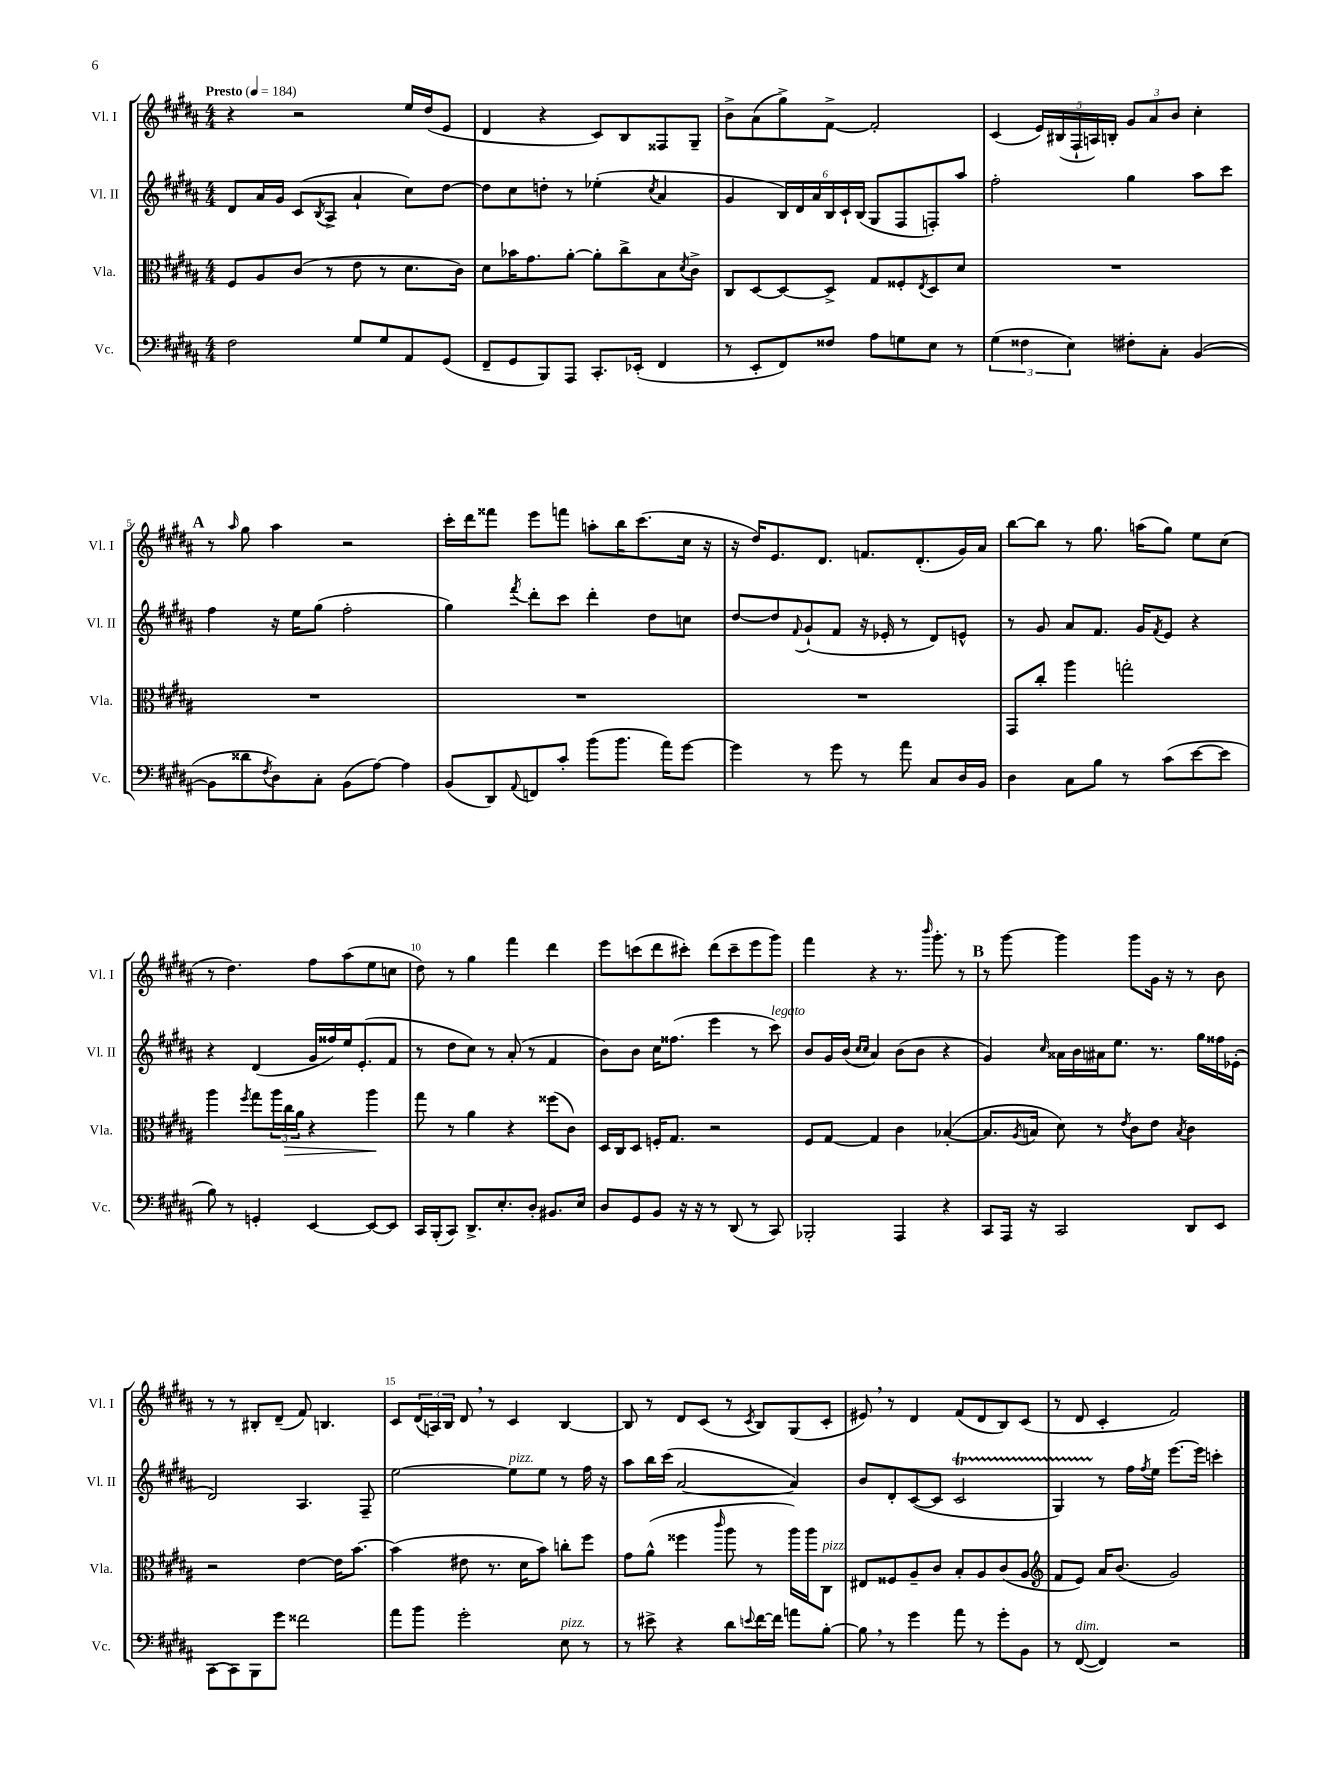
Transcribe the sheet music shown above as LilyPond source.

<<
\new StaffGroup <<
\new Staff = "s0" \with { instrumentName = "Vl. I" shortInstrumentName = "Vl. I" } {
    \clef treble \key b \major \numericTimeSignature \time 4/4 \tempo "Presto" 4 = 184
    r4 r2 e''16 dis''16( e'8 |
    dis'4 r4 cis'8) b8 fisis8 gis8-- |
    b'8-> ais'8( gis''8->) fis'8~-> fis'2-. |
    cis'4( \tuplet 5/4 { e'16) bis16( fis16-! a16) b16-. } \tuplet 3/2 { gis'8 ais'8 b'8 } cis''4-. |
    \mark \markup { \bold "A" } r8 \grace { ais''16 } gis''8 ais''4 r2 |
    cis'''16-. dis'''16 fisis'''8 e'''8 f'''8 a''8-. b''16 cis'''8.( cis''16 r16 |
    r16 dis''16) e'8. dis'8. f'8. dis'8.-.( gis'16) ais'16 |
    b''8~ b''8 r8 gis''8. a''16( gis''8) e''8 cis''8( |
    r8 dis''4.) fis''8 ais''8( e''8 c''8 |
    dis''8) r8 gis''4 fis'''4 dis'''4 |
    e'''8 c'''8( dis'''8 cis'''8-.) dis'''8( cis'''8-- e'''8 gis'''8) |
    fis'''4 r4 r8. \grace { b'''16 } gis'''8.-. r8 |
    \mark \markup { \bold "B" } r8 gis'''8~ gis'''4 gis'''8 gis'16 r16 r8 b'8 |
    r8 r8 bis8-. dis'8--( fis'8) b4. |
    cis'8 \tuplet 3/2 { dis'16( a16) b16 } dis'8 \breathe r8 cis'4 b4~ |
    b8 r8 dis'8 cis'8( r8 \acciaccatura { cis'8 } b8) gis8( cis'8-. |
    eis'8) \breathe r8 dis'4 fis'8( dis'8 b8) cis'8( |
    r8 dis'8 cis'4-. fis'2) \bar "|." |
}
\new Staff = "s1" \with { instrumentName = "Vl. II" shortInstrumentName = "Vl. II" } {
    \clef treble \key b \major \numericTimeSignature \time 4/4
    dis'8 ais'16 gis'16 cis'8( \acciaccatura { b8 } ais8-> ais'4-! cis''8) dis''8~ |
    dis''8 cis''8 d''8-. r8 ees''4-.( \acciaccatura { cis''8 } ais'4 |
    gis'4 \tuplet 6/4 { b16) dis'16 ais'16 b16 cis'16-! b16( } gis8 fis8 f8-.) ais''8 |
    fis''2-. gis''4 ais''8 cis'''8 |
    \mark \markup { \bold "A" } fis''4 r16 e''16 gis''8( fis''2-. |
    gis''4) \acciaccatura { fis'''8 } dis'''8-. cis'''8 dis'''4-. dis''8 c''8 |
    dis''8~ dis''8 \appoggiatura { fis'8 } gis'8-!( fis'8 r16 ees'16-. r8 dis'8) e'8-^ |
    r8 gis'8 ais'8 fis'8. gis'16 \acciaccatura { fis'8 } e'8 r4 |
    r4 dis'4( gis'16 fisis''16) e''16 e'8.-.( fis'8 |
    r8 dis''8 cis''8) r8 ais'8-.( r8 fis'4 |
    b'8) b'8 cis''16 fisis''8.( e'''4 r8 cis'''8^\markup { \italic "legato" }) |
    b'8 gis'16 b'16( \grace { cis''16 cis''16 } ais'4) b'8( b'8 r4 |
    \mark \markup { \bold "B" } gis'4) \grace { cis''16 } aisis'16 b'16 ais'16 e''8. r8. gis''16 fisis''16 ees'16-.( |
    dis'2) ais4. fis8-- |
    e''2~ e''8^\markup { \italic "pizz." } e''8 r8 fis''16 r16 |
    ais''8 b''16 cis'''16( ais'2~ ais'4) |
    b'8 dis'8-. cis'8~( cis'8 cis'2\startTrillSpan |
    gis4) r8\stopTrillSpan fis''16 \acciaccatura { fis''8 } e''16 e'''8.~ e'''16 c'''4-. \bar "|." |
}
\new Staff = "s2" \with { instrumentName = "Vla." shortInstrumentName = "Vla." } {
    \clef alto \key b \major \numericTimeSignature \time 4/4
    fis8 ais8 cis'8( r8 e'8 r8 dis'8. cis'16) |
    dis'8 bes'16 gis'8. ais'8~-. ais'8-. cis''8-> b8 \acciaccatura { dis'8 } cis'8-> |
    cis8 dis8~ dis8~ dis8-> gis8 fisis8-. \acciaccatura { e8 } dis8 dis'8 |
    R1 |
    \mark \markup { \bold "A" } R1 |
    R1 |
    R1 |
    gis,8 cis''8-. ais''4 g''2-. |
    ais''4 \acciaccatura { fis''8 } gis''8 \tuplet 3/2 { ais''16 cis''16\> ais'16 } r4 ais''4\! |
    gis''8 r8 ais'4 r4 fisis''8( cis'8) |
    dis16 cis16 dis8 f16-. gis8. r2 |
    fis8 gis8~ gis4 cis'4 bes4~-.( |
    \mark \markup { \bold "B" } bes8. \acciaccatura { ais8 } b16 dis'8) r8 \acciaccatura { e'8 } cis'8 e'8 \acciaccatura { b8 } cis'4 |
    r2 e'4~ e'16 b'8.~ |
    b'4( eis'8 r8. dis'16 b'8) c''8-. fis''8 |
    gis'8 ais'8-^( fisis''4 \grace { cis'''16 } ais''8 r8 ais''16) ais''16 cis8^\markup { \italic "pizz." } |
    eis8 fisis8 ais8-- cis'8 b8-. ais8 cis'8( ais8 |
    \clef treble fis'8 e'8) ais'16 b'8.( gis'2) \bar "|." |
}
\new Staff = "s3" \with { instrumentName = "Vc." shortInstrumentName = "Vc." } {
    \clef bass \key b \major \numericTimeSignature \time 4/4
    fis2 gis8 gis8 ais,8 gis,8( |
    fis,8-- gis,8 b,,8) ais,,8 cis,8.-. ees,16-.( fis,4 |
    r8 e,8-. fis,8) fisis8 ais8 g8 e8 r8 |
    \tuplet 3/2 { gis4( fisis4 e4) } fis8-. cis8-. b,4~( |
    \mark \markup { \bold "A" } b,8 disis'8 \acciaccatura { fis8 } dis8) cis8-. b,8( ais8~) ais4 |
    b,8( dis,8) \appoggiatura { ais,8 } f,8 cis'8-. b'8( b'8. ais'16) gis'8~ |
    gis'4 r8 gis'8 r8 ais'8 cis8 dis16 b,16 |
    dis4 cis8 b8 r8 cis'8( e'8~ e'8 |
    b8) r8 g,4-. e,4~ e,8~ e,8 |
    cis,16 b,,16-.( cis,8) dis,8.-> e8.-. dis8-. bis,8. e16 |
    dis8 gis,8 b,8 r16 r16 r8 dis,8( r8 cis,8) |
    bes,,2-. ais,,4 r4 |
    \mark \markup { \bold "B" } cis,8 ais,,16 r16 cis,2 dis,8 e,8 |
    cis,8~ cis,8 b,,8 gis'8 fisis'2 |
    ais'8 b'8 gis'2-. e8^\markup { \italic "pizz." } r8 |
    r8 eis'8-> r4 dis'8 \appoggiatura { e'8 } fis'16~ fis'16 a'8 b8~-. |
    b8 \breathe r8 gis'4 ais'8 r8 gis'8-. b,8 |
    r8 fis,8~^\markup { \italic "dim." }( fis,4) r2 \bar "|." |
}
>>
>>
\layout { \context { \Score \override BarNumber.break-visibility = ##(#f #t #t) barNumberVisibility = #(every-nth-bar-number-visible 5) } }
